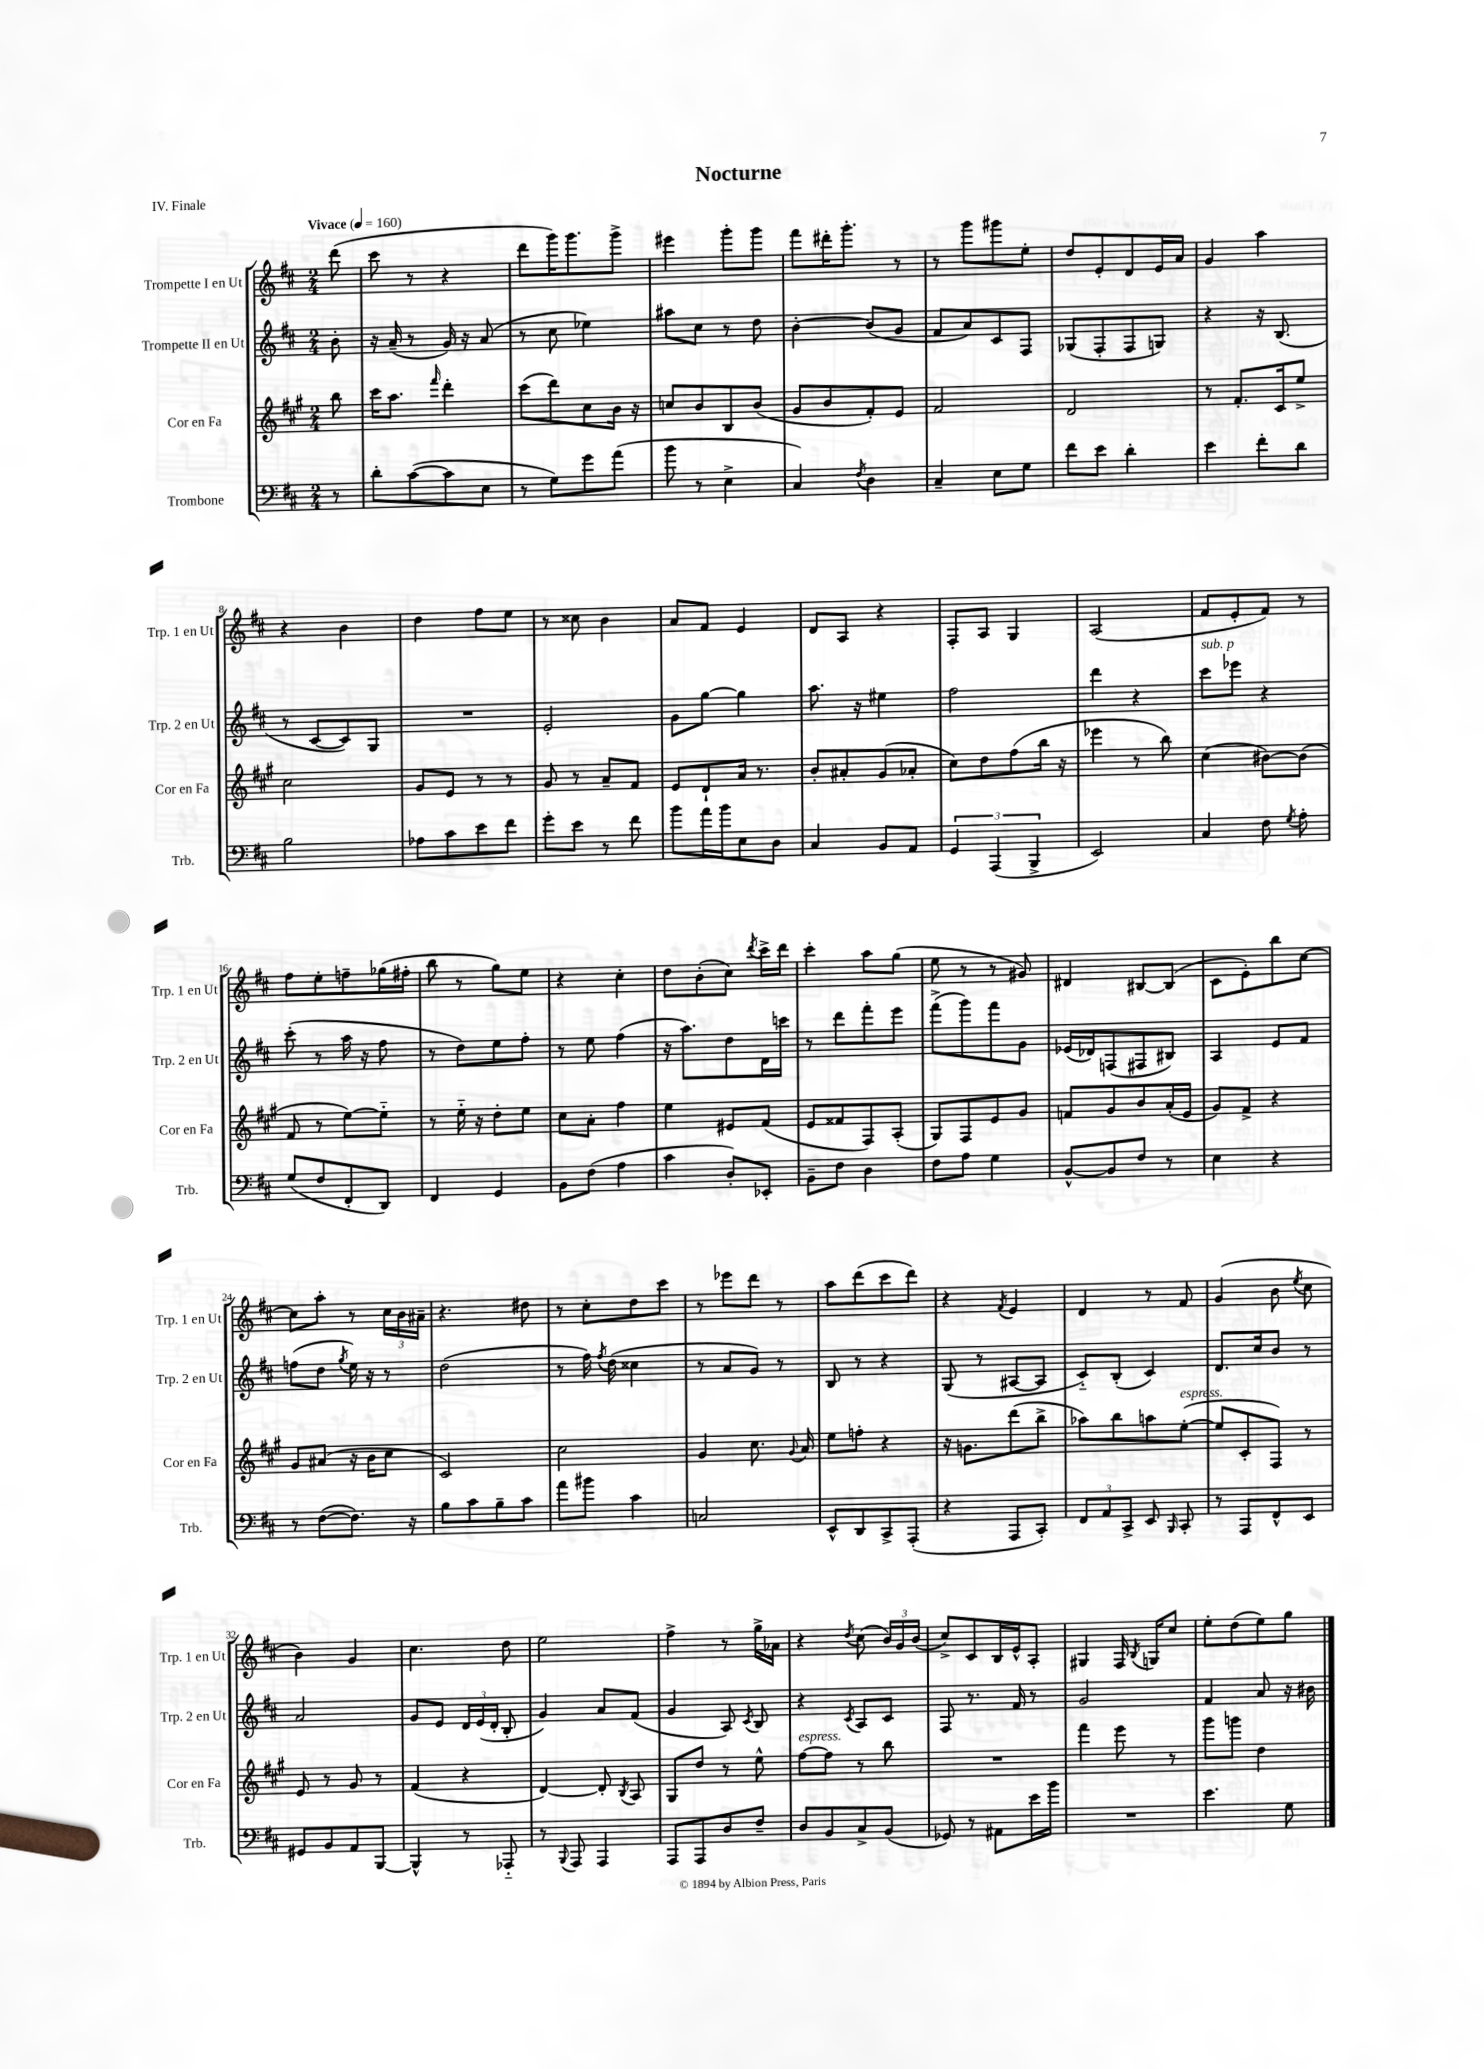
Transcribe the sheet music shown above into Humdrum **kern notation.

**kern	**kern	**kern	**kern
*staff4	*staff3	*staff2	*staff1
*clefF4	*clefG2	*clefG2	*clefG2
*k[f#c#]	*k[f#c#g#]	*k[f#c#]	*k[f#c#]
*M2/4	*M2/4	*M2/4	*M2/4
*MM160	*MM160	*MM160	*MM160
8r	8bb	8b'	(8ddd
=	=	=	=
8d'	16ccc#	16r	8ccc#
.	8.aa	(16a~	.
([8c#	.	8r	8r
.	16qqfff#	.	.
8c#]	4ddd'	16g)	4r
.	.	16r	.
8E	.	(8a	.
=	=	=	=
8r	(8ccc#	8r	8ddd
8G)	8ddd)	8cc#	16ggg)
.	.	.	8.ggg
8g	8cc#	4ee-)	.
(8a	16b	.	8ggg^
.	16r	.	.
=	=	=	=
8b	8cc	8aa#	4eee#
8r	8b	8cc#	.
4E^	8B	8r	8ggg'
.	(8b	8dd	8ggg
=	=	=	=
4C#)	8g#	[4b'	8fff#
.	8b	.	16ddd#'
.	.	.	8.ggg'
8qF#	.	.	.
4D	8f#')	(8b]	.
.	8e	8g	8r
=	=	=	=
4C#~	2f#	8f#	8r
.	.	8a)	8ggg
8E	.	8c#	8ggg#
8G	.	8F#	8ee'
=	=	=	=
8f#	2d	(8G-	8dd
8e	.	8F#'	8e'
4d'	.	8F#	8d
.	.	8G)	16e
.	.	.	16a
=	=	=	=
4e	8r	4r	4g
.	8.f#'	.	.
8f#'	.	16r	4aa
.	16c#	(8.B	.
8d	8ee^	.	.
=	=	=	=
2B	2cc#	8r	4r
.	.	[8c#	.
.	.	8c#])	4b
.	.	8G	.
=	=	=	=
8A-	8g#	2r	4dd
8c#	8e	.	.
8e	8r	.	8ff#
8f#	8r	.	8ee
=	=	=	=
8g'	8g#	2e'	8r
8e	8r	.	8cc##
8r	8a~	.	4b
8f#	8f#	.	.
=	=	=	=
8b	8e	8g	8a
16a	8d`	[8gg	8f#
16b	.	.	.
8E	16a	4gg]	4e
.	8.r	.	.
8D	.	.	.
=	=	=	=
4C#	8b'	8.aa	8d
.	8a#'	.	8A
.	.	16r	.
8BB	(8g#	4ee#	4r
8AA	8a-'	.	.
=	=	=	=
6GG	8cc#)	2ff#	8F#'
.	8dd	.	8A
(6AAA	.	.	.
.	(8ff#	.	4G
6BBB^	.	.	.
.	16bb	.	.
.	16r	.	.
=	=	=	=
2EE)	4eee-	4ddd	(2A
.	8r	4r	.
.	8bb)	.	.
=	=	=	=
4C#	(4cc#	8ccc#	8f#
.	.	8eee-	8e'
8F#	[8b#)	4r	8f#)
8qG	.	.	.
8A'	(8b#]	.	8r
=	=	=	=
(8G	8f#	(8ccc#'	8ff#
8F#	8r	8r	8ee'
8FF#'	[8ee)	16aa	8ff~
.	.	16r	.
8DD)	8ee'~]	8ff#	(16gg-
.	.	.	16ff#'
=	=	=	=
4FF#	8r	8r	8bb
.	16ee'~	8dd)	8r
.	16r	.	.
4GG	8dd'	8ee	8gg)
.	8ee	8ff#'	8ee
=	=	=	=
8BB	8cc#	8r	4r
(8F#	8a'	8ee	.
4A	4ff#	(4ff#	4cc#'
=	=	=	=
4c#	4ee	16r	8dd
.	.	8.aa)	.
.	.	.	(8b'
8D')	8e#	8dd	8cc#)
.	.	.	8qddd
8EE-'	(8f#	16d	16ccc#^
.	.	16ccc	16ddd
=	=	=	=
8BB~	8e	8r	4ccc#'
8F#	8f##	8ddd	.
4D	8F#)	8fff#'	8aa
.	(8A'	8eee	(8gg
=	=	=	=
8F#	8G#)	(8fff#^	8ee
8A	8F#	8ggg)	8r
4G	8e	8fff#	8r
.	8g#	8g	8g#)
=	=	=	=
[8BB^^	8f	(16e-	4d#
.	.	16d-)	.
8BB]	8g#	(8F	.
8F#	8b	8F#	[8B#
8r	(16a'	8B#)	(8B#]
.	16e	.	.
=	=	=	=
4E	8g#)	4A	8c#
.	8f#^	.	8e')
4r	4r	8e	8bb
.	.	8f#	[8cc#
=	=	=	=
8r	8g#	(8ff	8cc#]
([8F#	(8a#	8dd	8aa'
.	.	8qgg	.
8.F#])	16r	16ee)	8r
.	16b	16r	.
.	8cc#	8r	24cc#
.	.	.	24b
16r	.	.	.
.	.	.	24a#~
=	=	=	=
8B	2c#)	(2dd	4.r
8c#	.	.	.
8B~	.	.	.
8c#	.	.	8dd#
=	=	=	=
8a	2cc#	8r	8r
8b#	.	16ff#)	8cc#'
.	.	8qff#	.
.	.	(16dd	.
4c#	.	4cc##	8dd
.	.	.	8ccc#
=	=	=	=
2C	4g#	8r	8r
.	.	8a	8eee-
.	8.cc#	8g)	8ddd
.	.	8r	8r
.	8qqg#	.	.
.	16a	.	.
=	=	=	=
8EE^^	8ee	8B	8aa
8DD	8ff'	8r	(8ddd
8CC#^	4r	4r	8ccc#
(8AAA'	.	.	8ddd)
=	=	=	=
4r	16r	(8G	4r
.	8.g	.	.
.	.	8r	.
.	.	.	8qf#
8AAA	(8ddd	[8A#	4e
8CC#')	8bb^	8A#]	.
=	=	=	=
12FF#	8aa-)	8c#'~)	4d
12AA	.	.	.
.	8bb	(8B'	.
12CC#^	.	.	.
8EE	8aa	4c#)	8r
16qqBBB	.	.	.
8CC#'	([8ee'	.	8f#
=	=	=	=
8r	8ee]	8.d	(4g
8AAA	8c#'	.	.
.	.	16cc#	.
8FF#^^	8F#)	8b	8b
.	.	.	8qee
8EE	8r	8r	8cc#
=	=	=	=
8GG#	8e	2a	4b)
8BB	8r	.	.
8AA	8g#	.	4g
[8BBB	8r	.	.
=	=	=	=
4BBB^^]	(4f#	8g	4.cc#
.	.	8e	.
8r	4r	24d	.
.	.	(24e	.
.	.	24d'	.
8AAA-'~	.	8B'	8dd
=	=	=	=
8r	[4d)	4g)	2ee
8qqBBB	.	.	.
8AAA	.	.	.
4AAA	8d']	8a	.
.	8qB	.	.
.	8A	(8f#	.
=	=	=	=
8AAA	8G#	4g	4ff#^
8AAA	8dd	.	.
8D	8r	8A)	8r
.	.	8qc#	.
8F#~	8ee^^	8B	16gg^
.	.	.	16a-
=	=	=	=
8D	[8ff#	4r	4r
8BB	8ff#]	.	.
.	.	8qc#	8qdd
8C#^	8r	8A	(8cc#
(8BB	8bb	8c#	24b)
.	.	.	24g
.	.	.	(24b
=	=	=	=
8GG-)	2r	8F#	8cc#^)
8r	.	8.r	8c#
8AA#	.	.	16B
.	.	16f#	16e^^
16e	.	8r	8A'
16b	.	.	.
=	=	=	=
2r	4fff#	2g	4G#
.	8eee	.	16F#
.	.	.	8qB
.	.	.	16G
.	8r	.	8cc#
=	=	=	=
4.e	8ggg#	4f#	8ee'
.	8ggg	.	(8dd
.	4dd	8a	8ee)
8G	.	16r	8gg
.	.	16b#	.
==	==	==	==
*-	*-	*-	*-
